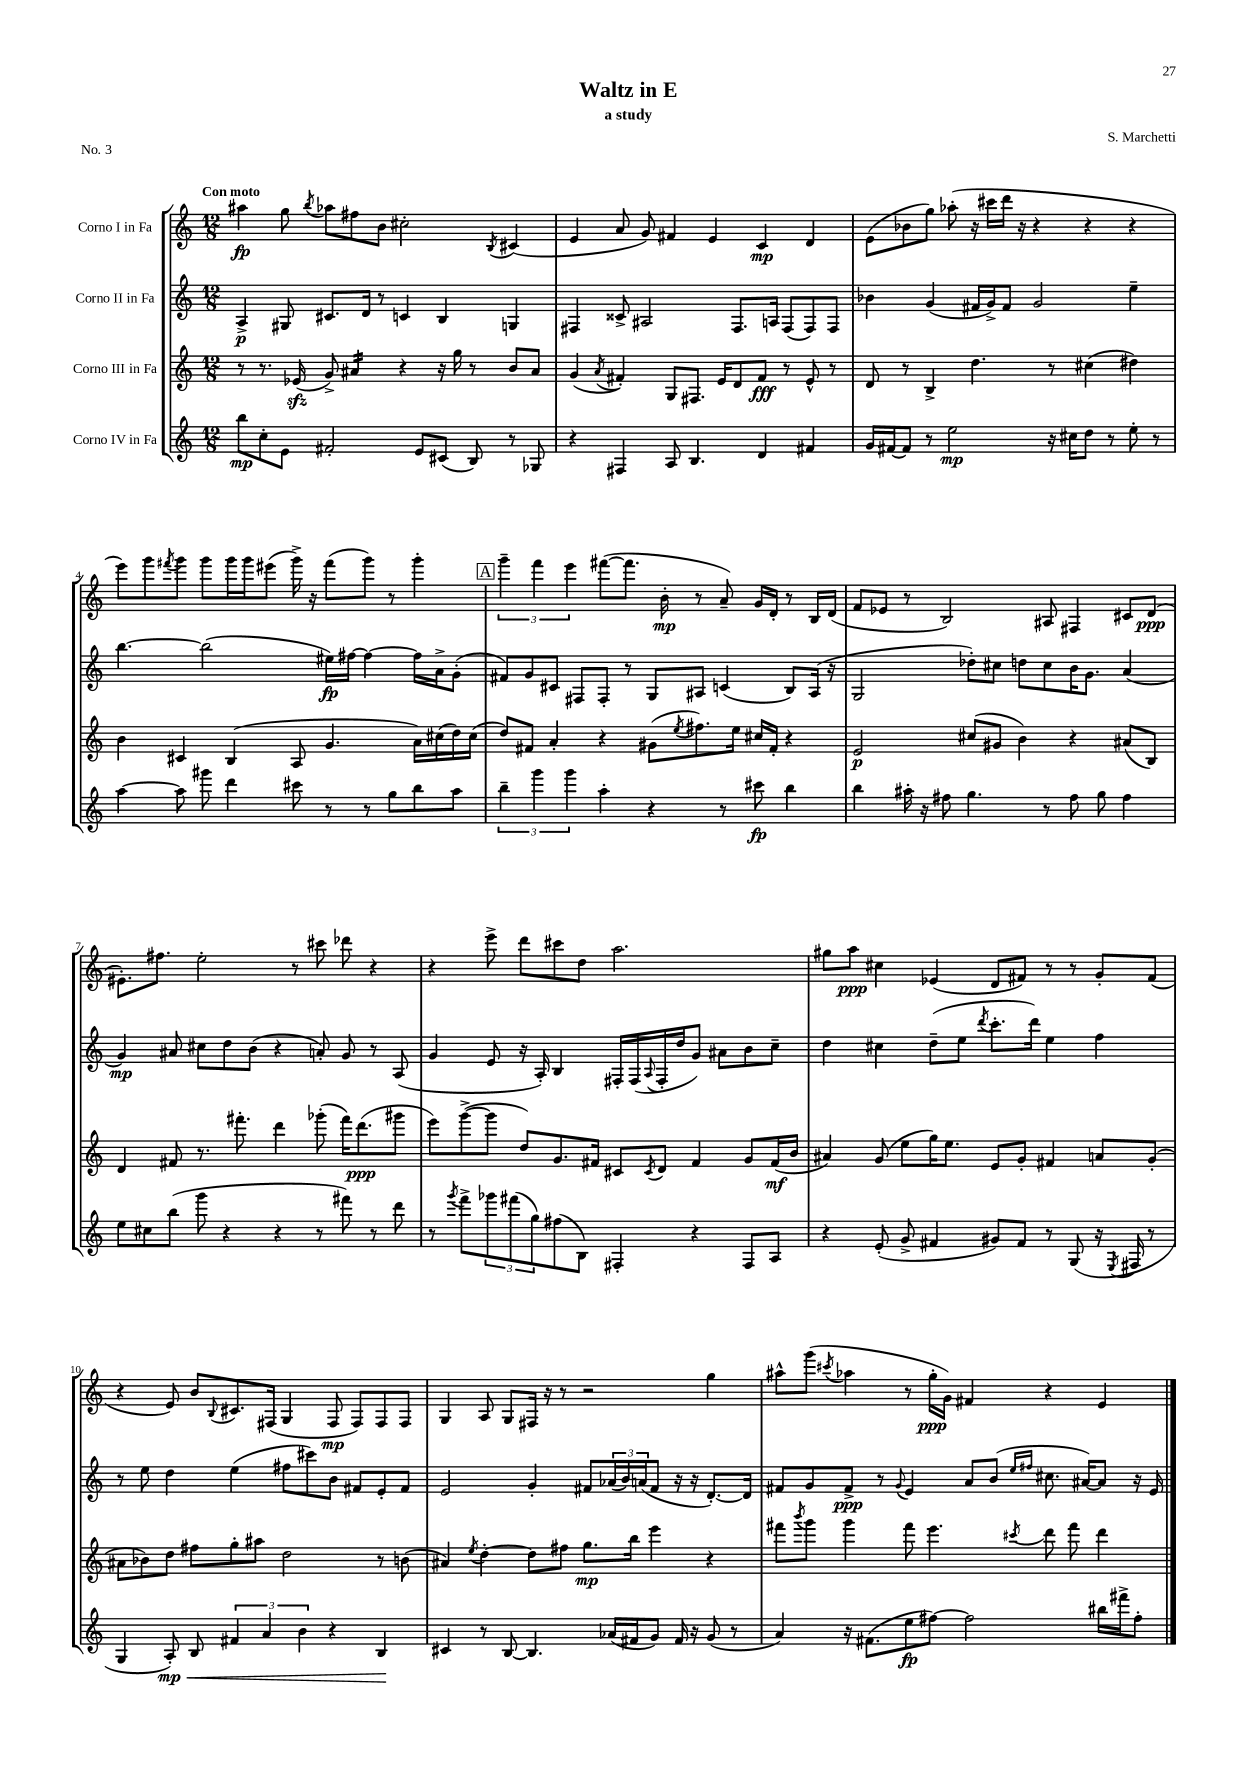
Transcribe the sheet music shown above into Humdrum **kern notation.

**kern	**kern	**kern	**kern
*staff4	*staff3	*staff2	*staff1
*clefG2	*clefG2	*clefG2	*clefG2
*k[]	*k[]	*k[]	*k[]
*M12/8	*M12/8	*M12/8	*M12/8
8bb\L	8r	4A^/	4aa#\
8cc'\	8.r	.	.
8e\J	.	8G#/	8gg\
.	(16e-/	.	.
.	.	.	8qbb/
2f#'/	8g^/)	8.c#/L	8aa-\L
.	4a#/	.	8ff#\
.	.	16d/Jk	.
.	.	8r	8b\J
.	4r	4c/	2cc#'\
8e/L	.	.	.
(8c#/J	16r	4B/	.
.	16gg\	.	.
8B/)	8r	.	.
.	.	.	8qB/
8r	8b/L	4G/	(4c#/
8G-/	8a#/J	.	.
=	=	=	=
4r	(4g/	4F#/	4e/
.	8qa/	.	.
4F#/	4f#'/)	8c##^/	8a/
.	.	2A#/	8g/)
8A/	8G/L	.	4f#/
4.B/	8.F#/J	.	.
.	.	.	4e/
.	16e/LK	.	.
.	8d/	8.F#/L	.
4d/	8f#/J	.	4c/
.	.	16A/Jk	.
.	8r	(8F#/L	.
4f#/	8e^^/	8F#/)	4d/
.	8r	8F#/J	.
=	=	=	=
16g/LL	8d/	4b-\	(8e\L
[16f#/J	.	.	.
8f#/]J	8r	.	8b-\
8r	4B^/	(4g/	8gg\J)
2ee\	.	.	(8aa-'\
.	4.dd\	16f#/LL	16r
.	.	16g^/J)	16ccc#\LL
.	.	8f#/J	16ddd\JJ
.	.	.	16r
.	.	2g/	4r
16r	8r	.	.
16cc#\LK	.	.	.
8dd\J	(4cc#\	.	4r
8r	.	.	.
8ee'\	4dd#\)	4ee~\	4r
8r	.	.	.
=	=	=	=
[4aa\	4b\	[4.bb\	8eee\L)
.	.	.	8ggg\
.	.	.	8qfff#/
8aa\]	4c#/	.	8ggg\J
8ggg#\	.	(2bb\]	8ggg\L
4ddd\	(4B/	.	16ggg\L
.	.	.	16ggg\J
.	.	.	(8eee#\J
8ccc#\	8A/	.	16ggg^\)
.	.	.	16r
8r	4.g/	16ee#\LL)	(8fff#\L
.	.	[16ff#\JJ	.
8r	.	4ff#\_	8ggg\J)
8gg\L	.	.	8r
8bb\	16a\LL)	16ff#\]LL	4ggg'\
.	(16cc#\	16a^\J	.
8aa\J	16dd\)	(8g'\J	.
.	(16cc#\JJ	.	.
=	=	=	=
6bb~\	8dd/L)	8f#/L)	6ggg~\
.	8f#/J	8g/	.
6ggg\	.	.	6fff\
.	4a'/	8c#/J	.
6ggg\	.	.	6eee\
.	.	8F#/L	.
4aa'\	4r	8F#'/J	([8fff#\L
.	.	8r	8.fff#\]J
4r	(8g#\L	8G/L	.
.	.	.	16b'\
.	8qee/	.	.
.	8.ff#\)	8A#/J	8r
8r	.	(4c/	8a~/)
.	16ee\Jk	.	.
8ccc#\	16cc#/LL	.	16g/LL
.	16f#'/JJ	.	16d'/JJ
4bb\	4r	8B/L)	8r
.	.	(16A#/Jk	16B/LL
.	.	16r	(16d/JJ
=	=	=	=
4bb\	2e/	2G/	8f/L
.	.	.	8e-/J
16aa#'\	.	.	8r
16r	.	.	.
8ff#\	.	.	2B/)
4.gg\	(8cc#/L	8dd-'\L)	.
.	8g#/J	8cc#\J	.
.	4b\)	8dd\L	.
8r	.	8cc#\	8A#/
8ff#\	4r	16b\K	4F#/
.	.	8.g\J	.
8gg\	.	.	.
4ff#\	(8a#/L	(4a/	8c#/L
.	8B/J)	.	(8d/J
=	=	=	=
8ee\L	4d/	4g/)	8.e#'\L)
8cc#\	.	.	.
.	.	.	8.ff#\J
(8bb\J	8f#/	8a#/	.
8ggg\	8.r	8cc#\L	2ee'\
4r	.	8dd\	.
.	8.fff#'\	.	.
.	.	(8b\J	.
4r	4ddd\	4r	.
.	.	.	8r
8r	(8ggg-'\	8a'/)	8ccc#\
8fff#\)	16fff#\LK)	8g/	8ddd-\
.	(8.ddd\	.	.
8r	.	8r	4r
8ddd\	8ggg#\J	(8A/	.
=	=	=	=
8r	8eee\L)	4g/	4r
8qggg/	.	.	.
8fff^\L	([8ggg^\	.	.
12ggg-\	8ggg\]J	8e/	8eee^\
(12fff#\	.	.	.
.	8dd/L)	16r	8ddd\L
12gg\)	.	.	.
.	.	16A'/)	.
(8ff#\	8.g/	4B/	8ccc#\
8B\J)	.	.	8dd\J
.	16f#/Jk	.	.
4F#'/	8c#/L	16F#'/LL	2.aa\
.	.	(16F#/	.
.	8qc#/	8qqA/	.
.	8d/J	16F#'/	.
.	.	16dd/J	.
4r	4f#/	8g/J)	.
.	.	8a#\L	.
8F#/L	8g/L	8b\	.
8A/J	(16f#/L	8cc~\J	.
.	16b/JJ	.	.
=	=	=	=
4r	4a#/)	4dd\	8gg#\L
.	.	.	8aa\J
(8e'/	(8g/	4cc#\	4cc#\
8g^/	8ee\L	.	.
4f#/	16gg\K)	(8dd~\L	(4e-/
.	8.ee\J	.	.
.	.	8ee\J	.
.	.	8qddd/	.
8g#/L)	8e/L	8.ccc'\L	8d/L
8f#/J	8g'/J	.	8f#/J)
.	.	16ddd\Jk)	.
8r	4f#/	4ee\	8r
(8G/	.	.	8r
16r	8a/L	4ff\	8g'/L
8qE/	.	.	.
16F#/	.	.	.
8r	(8g'/J	.	(8f#/J
=	=	=	=
4G/	8a#\L	8r	4r
.	8b-\)	8ee\	.
8A'/)	8dd\J	4dd\	8e/)
8B/	8ff#\L	.	8b/L
.	.	.	8qqB/
6f#/	8gg'\	(4ee\	8.c#/
.	8aa#\J	.	.
6a/	.	.	.
.	.	.	(16F#/Jk
.	2dd\	8ff#\L	4G/
6b\	.	.	.
.	.	8ccc#\)	.
4r	.	8b\J	8F#/
.	.	8f#/L	8F#/L)
4B/	8r	8e'/	8F#/
.	(8b\	8f#/J	8F#/J
=	=	=	=
4c#/	4a#/)	2e/	4G/
.	8qee/	.	.
8r	[4dd'\	.	8A/
[8B/	.	.	8G/L
4.B/]	8dd\]L	4g'/	16F#/Jk
.	.	.	16r
.	8ff#\J	.	8r
.	8.gg\L	8f#/L	2r
(16a-/LL	.	(24a-/L	.
.	.	24b/)	.
16f#/J	16bb\Jk	.	.
.	.	(24a/J	.
8g/J)	4eee\	8f#/J	.
16f#/	.	16r	.
16r	.	16r	.
(8g/	4r	[8.d'/L)	4gg\
8r	.	.	.
.	.	16d/]Jk	.
=	=	=	=
4a/)	8fff#\L	8f#/L	8aa#^^\L
.	8qbbb/	.	.
.	8ggg\J	8g/	(8ggg\J
.	.	.	8qccc#/
16r	4ggg\	8f#^/J	4aa-\
(8.f#\L	.	.	.
.	.	8r	.
.	.	8qqg/	.
8ee\	8fff#\	4e/	8r
[8ff#\J)	4.eee\	.	16gg'\LL
.	.	.	16g\JJ)
2ff#\]	.	8a/L	4f#/
.	.	(8b/J	.
.	.	16qqee/LL	.
.	8qccc#/	16qqff#/JJ	.
.	8ddd\	8.cc#\	4r
.	8fff#\	.	.
.	.	[16a#/LK)	.
16bb#\LL	4ddd\	8a#/]J	4e/
16fff#^\J	.	.	.
8ff#'\J	.	16r	.
.	.	16e/	.
==	==	==	==
*-	*-	*-	*-
